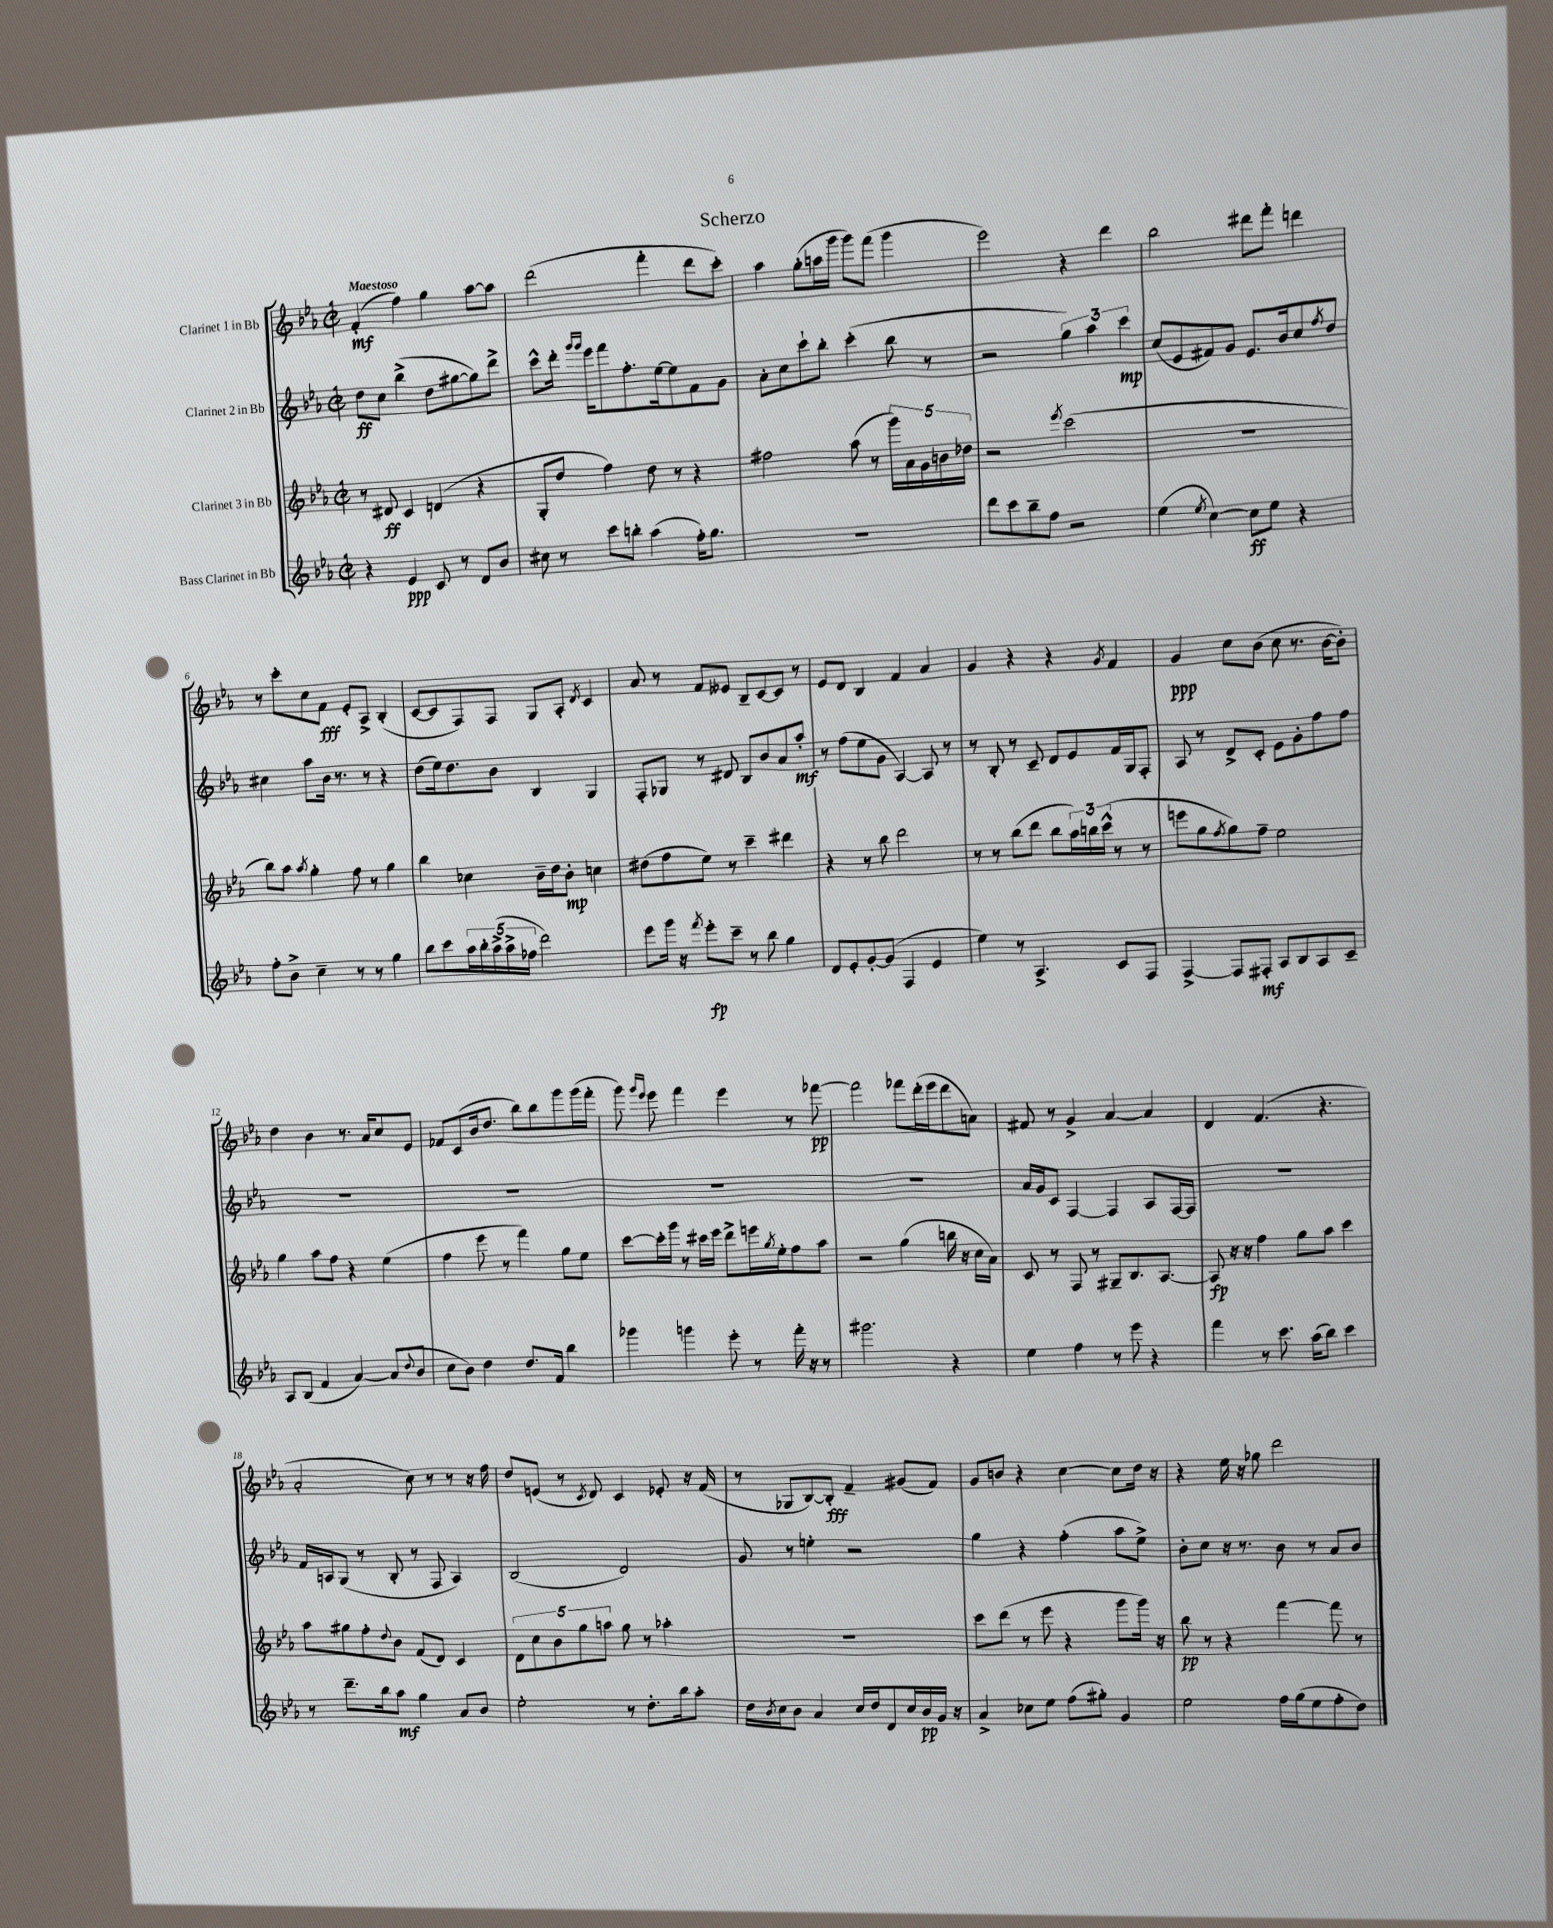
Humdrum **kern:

**kern	**dynam	**kern	**dynam	**kern	**dynam	**kern	**dynam
*part4	*part4	*part3	*part3	*part2	*part2	*part1	*part1
*staff4	*staff4	*staff3	*staff3	*staff2	*staff2	*staff1	*staff1
*I"Bass Clarinet in Bb	*	*I"Clarinet 3 in Bb	*	*I"Clarinet 2 in Bb	*	*I"Clarinet 1 in Bb	*
*clefG2	*	*clefG2	*	*clefG2	*	*clefG2	*
*k[b-e-a-]	*	*k[b-e-a-]	*	*k[b-e-a-]	*	*k[b-e-a-]	*
*M2/2	*	*M2/2	*	*M2/2	*	*M2/2	*
*met(c|)	*	*met(c|)	*	*met(c|)	*	*met(c|)	*
=1	=1	=1	=1	=1	=1	=1	=1
!	!	!	!	!	!	!LO:TX:a:B:t=Maestoso	!
4r	.	8r	.	8dd\L	ff	(4f'/	mf
.	.	8d#X/	ff	8cc\J	.	.	.
4e-/	ppp	4c/	.	(4bb-^\	.	4ff\)	.
8c/	.	(4dn/	.	8dd\L	.	4gg\	.
8r	.	.	.	[8gg#X\	.	.	.
8d/L	.	4r	.	8gg#\])	.	[8aa-\L	.
8b-/J	.	.	.	8ddd^\J	.	8aa-\J]	.
=2	=2	=2	=2	=2	=2	=2	=2
8cc#X\	.	8G'/L	.	8ccc^^\L	.	(2ddd\	.
8r	.	8dd/J	.	16ddd'\Jk	.	.	.
.	.	.	.	16qqggg/LL	.	.	.
.	.	.	.	16qqggg/JJ	.	.	.
.	.	.	.	16eee-\KL	.	.	.
8ccc\L	.	4ff\)	.	8fff\	.	.	.
8bbn'\J	.	.	.	8.ff'\	.	.	.
(4aa-\	.	8dd\	.	.	.	4fff'\	.
.	.	.	.	[16ee-\k	.	.	.
.	.	8r	.	8ee-\]	.	.	.
16ff'\KL)	.	4r	.	8f\	.	8ddd\L	.
8.gg\J	.	.	.	.	.	.	.
.	.	.	.	8g\J	.	8ccc'\J)	.
=3	=3	=3	=3	=3	=3	=3	=3
1r	.	2ff#X\	.	8a-'\L	.	4aa-\	.
.	.	.	.	8cc\	.	.	.
.	.	.	.	8ccc`\	.	(8gg'\L	.
.	.	.	.	8bb-'\J	.	16aan\L	.
.	.	.	.	.	.	16ggg\JJ	.
.	.	(8aa-\	.	(4ccc'\	.	8ggg\L)	.
.	.	8r	.	.	.	(8fff\J	.
.	.	20ggg\LL)	.	8bb-\	.	4ggg\	.
.	.	20a-\	.	.	.	.	.
.	.	20g\	.	.	.	.	.
.	.	.	.	8r	.	.	.
.	.	20bn\	.	.	.	.	.
.	.	20dd-X\JJ	.	.	.	.	.
=4	=4	=4	=4	=4	=4	=4	=4
8ddd\L	.	2r	.	2r	.	2eee-\)	.
8ccc\	.	.	.	.	.	.	.
8bb-~\	.	.	.	.	.	.	.
8ff\J	.	.	.	.	.	.	.
.	.	8qeee-/	.	.	.	.	.
2r	.	(2ccc\	.	6gg\)	.	4r	.
.	.	.	.	6aa-\	.	.	.
.	.	.	.	.	.	4ddd\	.
.	.	.	.	6ccc\	mp	.	.
=5	=5	=5	=5	=5	=5	=5	=5
(4ee-\	.	1r	.	(8cc/L	.	2bb-\	.
.	.	.	.	8e-/	.	.	.
8qee-/	.	.	.	.	.	.	.
[4cc\)	.	.	.	8f#X/)	.	.	.
.	.	.	.	8g/J	.	.	.
8cc\L]	ff	.	.	8.e-/L	.	8ddd#X\L	.
8ee-\J	.	.	.	.	.	8fff'\J	.
.	.	.	.	16b-/k	.	.	.
4r	.	.	.	8cc/	.	4dddn\	.
.	.	.	.	8qff/	.	.	.
.	.	.	.	8dd/J	.	.	.
!!LO:LB:g=z
=6	=6	=6	=6	=6	=6	=6	=6
8ff'\L	.	8bb-\L)	.	4cc#X\	.	8r	.
8b-^\J	.	8aa-\J	.	.	.	8ccc'\L	.
.	.	8qaa-/	.	.	.	.	.
4cc~\	.	4gg'\	.	8aa-\L	.	8cc\	.
.	.	.	.	16b-\Jk	.	8f\J	fff
.	.	.	.	8.r	.	.	.
8r	.	8ff\	.	.	.	8e-'/L	.
8r	.	8r	.	8r	.	8A-^/J	.
4gg\	.	4gg\	.	4r	.	(4B-'/	.
=7	=7	=7	=7	=7	=7	=7	=7
8bb-\L	.	4bb-\	.	(8dd\L	.	[8c/L	.
8ccc\	.	.	.	16ee-\k)	.	8c/]	.
.	.	.	.	8.dd\	.	.	.
20aa-\L	.	4cc-X\	.	.	.	8F/)	.
20bb-'\	.	.	.	.	.	.	.
(20aa-^\	.	.	.	.	.	.	.
.	.	.	.	8b-\J	.	8F/J	.
20aa-^\	.	.	.	.	.	.	.
20ff-X\JJ	.	.	.	.	.	.	.
2ddd\)	.	16b-~\LL	.	4B-/	.	8G/L	.
.	.	16dd\J	.	.	.	.	.
.	.	8b-'\J	mp	.	.	8A-'/J	.
.	.	.	.	.	.	8qd/	.
.	.	4ccn\	.	4G/	.	4c/	.
=8	=8	=8	=8	=8	=8	=8	=8
8eee-\L	.	(8dd#X\L	.	8F'/L	.	8a-/	.
16ggg\Jk	.	8ff\	.	8G-X/J	.	8r	.
16r	.	.	.	.	.	.	.
8qfff/	.	.	.	.	.	.	.
8eee-'\L	fp	8ee-\J)	.	8r	.	8f/L	.
8ccc~\J	.	8r	.	8d#X/	.	8e--X/J	.
8r	.	4ccc~\	.	8B-/L	.	8B-~/L	.
8bb-\	.	.	.	8b-/	.	[8c/	.
4gg\	.	4ddd#X\	.	8a-/	.	8c/J]	.
.	.	.	.	8aa-'/J	mf	8r	.
=9	=9	=9	=9	=9	=9	=9	=9
8d/L	.	4r	.	8r	.	8e-/L	.
8e-'/	.	.	.	(8ff\L	.	8d/J	.
[8g'/	.	8r	.	8ee-\	.	4B-/	.
(8g/J]	.	8bb-\	.	8g\J	.	.	.
4F/	.	2ddd\	.	[4A-/)	.	4f/	.
4e-/	.	.	.	8A-/]	.	4a-/	.
.	.	.	.	8r	.	.	.
=10	=10	=10	=10	=10	=10	=10	=10
4ee-\)	.	8r	.	8r	.	4g/	.
.	.	8r	.	8B-'/	.	.	.
8r	.	(8bb-\L	.	8r	.	4r	.
4.A-^/	.	8ddd\J	.	8c~/	.	.	.
.	.	8bb-\L	.	8d/L	.	4r	.
.	.	24aa-\L)	.	8e-/	.	.	.
.	.	24bbn\	.	.	.	.	.
.	.	(24ccc^^\JJ	.	.	.	.	.
.	.	.	.	.	.	8qg/	.
8c/L	.	8r	.	16f/L	.	4f/	.
.	.	.	.	16G/J	.	.	.
8F/J	.	8r	.	8F'/J	.	.	.
=11	=11	=11	=11	=11	=11	=11	=11
[4F^/	.	8eeen\L	.	8A-/	.	4g/	ppp
.	.	8gg\	.	8r	.	.	.
.	.	8qff/	.	.	.	.	.
8F/L]	.	8gg\)	.	8d^/L	.	8cc\L	.
8F#X'/J	mf	8ff~\J	.	8c'/J	.	(8b-\J	.
8A-/L	.	2ee-\	.	8e-\L	.	8cc\	.
8B-/	.	.	.	8g'\	.	8.r	.
8A-/	.	.	.	8ff\	.	.	.
.	.	.	.	.	.	[16b-\KL	.
8c~/J	.	.	.	8ff\J	.	8b-'\J])	.
!!LO:LB:g=z
=12	=12	=12	=12	=12	=12	=12	=12
8A-/L	.	4gg\	.	1r	.	4dd\	.
(8B-/J	.	.	.	.	.	.	.
4f/	.	8aa-\L	.	.	.	4b-\	.
.	.	8ff\J	.	.	.	.	.
[4a-/)	.	4r	.	.	.	8.r	.
.	.	.	.	.	.	16a-/KL	.
(8a-/L]	.	(4ee-\	.	.	.	8cc/	.
8qqdd/	.	.	.	.	.	.	.
8b-/J	.	.	.	.	.	8e-/J	.
=13	=13	=13	=13	=13	=13	=13	=13
8cc\L	.	4ff\	.	1r	.	8f-X/L	.
8b-\J)	.	.	.	.	.	(8c/	.
4dd\	.	8eee-\	.	.	.	16b-/k	.
.	.	.	.	.	.	8.dd/J	.
.	.	8r	.	.	.	.	.
8.dd/L	.	4fff\)	.	.	.	8bb-\L)	.
.	.	.	.	.	.	8bb-\	.
16f/Jk	.	.	.	.	.	.	.
4bb-\	.	8gg\L	.	.	.	8ggg\	.
.	.	8ee-\J	.	.	.	(16ggg\L	.
.	.	.	.	.	.	16fff'\JJ	.
=14	=14	=14	=14	=14	=14	=14	=14
4ggg-X\	.	[8ccc\L	.	1r	.	8ggg\)	.
.	.	.	.	.	.	16qqggg/LL	.
.	.	.	.	.	.	16qqeee-/JJ	.
.	.	16ccc'\L]	.	.	.	8eee-\	.
.	.	16ggg\JJ	.	.	.	.	.
4gggn\	.	8r	.	.	.	4fff\	.
.	.	16ccc#X\LL	.	.	.	.	.
.	.	16eee-\JJ	.	.	.	.	.
8eee-'\	.	8ddd^\L	.	.	.	4eee-\	.
8r	.	16eeen\L	.	.	.	.	.
.	.	8qgg/	.	.	.	.	.
.	.	16ee-'\J	.	.	.	.	.
16fff'\	.	8ff\	.	.	.	8r	.
16r	.	.	.	.	.	.	.
8r	.	8aa-\J	.	.	.	[8fff-X\	pp
=15	=15	=15	=15	=15	=15	=15	=15
2.ggg#X\	.	2r	.	1r	.	2fff-\]	.
.	.	(4gg\	.	.	.	8fff-X\L	.
.	.	.	.	.	.	(16ddd'\L	.
.	.	.	.	.	.	16eee-\J	.
4r	.	16bbn\	.	.	.	8ddd\	.
.	.	16r	.	.	.	.	.
.	.	16cc\LL	.	.	.	8an\J)	.
.	.	16a-\JJ)	.	.	.	.	.
=16	=16	=16	=16	=16	=16	=16	=16
4ee-\	.	8c/	.	16a-/LL	.	8f#X/	.
.	.	.	.	16g/J	.	.	.
.	.	8r	.	8c/J	.	8r	.
4ff\	.	8F/	.	[4F/	.	4g^/	.
.	.	8r	.	.	.	.	.
8r	.	8G#X~/L	.	4F/]	.	[4a-/	.
8eee-\	.	8.B-/	.	.	.	.	.
4r	.	.	.	8A-/L	.	4a-/]	.
.	.	[8.A-/J	.	.	.	.	.
.	.	.	.	[16F/L	.	.	.
.	.	.	.	16F/JJ]	.	.	.
=17	=17	=17	=17	=17	=17	=17	=17
4fff\	.	8A-/]	fp	1r	.	4d/	.
.	.	16r	.	.	.	.	.
.	.	16r	.	.	.	.	.
8r	.	4ff\	.	.	.	(4.f/	.
8.ccc\	.	.	.	.	.	.	.
.	.	8gg\L	.	.	.	.	.
(16aa-\KL	.	.	.	.	.	.	.
8bb-\J)	.	8aa-\J	.	.	.	4.r	.
4ccc\	.	4ccc\	.	.	.	.	.
!!LO:LB:g=z
=18	=18	=18	=18	=18	=18	=18	=18
8r	.	8aa-\L	.	16f/LL	.	2a-'/	.
.	.	.	.	16An/J	.	.	.
8.ddd~\L	.	8gg#X\	.	(8G/J	.	.	.
.	.	8ff'\	.	8r	.	.	.
16bb-\k	.	.	.	.	.	.	.
.	.	8qqdd/	.	.	.	.	.
8aa-\J	mf	8b-\J	.	8B-'/	.	.	.
4gg\	.	(8f/L	.	8r	.	8cc\)	.
.	.	8d/J)	.	8F/	.	8r	.
8a-/L	.	4c/	.	4A/)	.	8r	.
8b-/J	.	.	.	.	.	16r	.
.	.	.	.	.	.	16ff\	.
=19	=19	=19	=19	=19	=19	=19	=19
2ee-'\	.	10d\L	.	(2B-/	.	8dd/L	.
.	.	10cc\	.	.	.	.	.
.	.	.	.	.	.	(8en/J	.
.	.	10b-\	.	.	.	.	.
.	.	.	.	.	.	8r	.
.	.	10gg\	.	.	.	.	.
.	.	.	.	.	.	8qc/	.
.	.	.	.	.	.	8d/)	.
.	.	10aan\J	.	.	.	.	.
8r	.	8gg\	.	2d/)	.	4c/	.
8.dd'\L	.	8r	.	.	.	.	.
.	.	4aa-X'\	.	.	.	8e-X'/	.
16bb-\k	.	.	.	.	.	.	.
8aa-'\J	.	.	.	.	.	16r	.
.	.	.	.	.	.	(16f/	.
=20	=20	=20	=20	=20	=20	=20	=20
16dd\LL	.	1r	.	8g/	.	8r	.
8qb-/	.	.	.	.	.	.	.
16cc\J	.	.	.	.	.	.	.
8b-\J	.	.	.	8r	.	8G-X/L	.
4a-/	.	.	.	4een'\	.	[8B-/)	.
.	.	.	.	.	.	8B-'/J]	fff
16cc/LL	.	.	.	2r	.	4f~/	.
16dd/J	.	.	.	.	.	.	.
8d/	.	.	.	.	.	.	.
16cc/L	.	.	.	.	.	(8g#X/L	.
16b-/	pp	.	.	.	.	.	.
16g/JJ	.	.	.	.	.	8f/J)	.
16r	.	.	.	.	.	.	.
=21	=21	=21	=21	=21	=21	=21	=21
4a-^/	.	8ccc\L	.	4gg\	.	8g/L	.
.	.	(8ddd\J	.	.	.	8bn/J	.
8cc-X\L	.	8r	.	4r	.	4r	.
8ee-\J	.	8eee-\	.	.	.	.	.
(8ff\L	.	4r	.	(4ff'\	.	[4cc\	.
8gg#X'\J)	.	.	.	.	.	.	.
4g/	.	8ggg\L	.	8aa-\L	.	8cc\L]	.
.	.	16ggg\Jk)	.	8ee-^\J)	.	16dd\Jk	.
.	.	16r	.	.	.	16r	.
=22	=22	=22	=22	=22	=22	=22	=22
2ee-\	.	8bb-\	pp	8b-'\L	.	4r	.
.	.	8r	.	8cc\J	.	.	.
.	.	4r	.	16r	.	16ee-\	.
.	.	.	.	8.r	.	16r	.
.	.	.	.	.	.	8gg-X\	.
16ff\LL	.	[4fff\	.	8b-\	.	2ddd\	.
(16gg\J	.	.	.	.	.	.	.
8ee-\	.	.	.	8r	.	.	.
8ff'\	.	8fff\]	.	8a-/L	.	.	.
8dd\J)	.	8r	.	8b-/J	.	.	.
==	==	==	==	==	==	==	==
*-	*-	*-	*-	*-	*-	*-	*-
